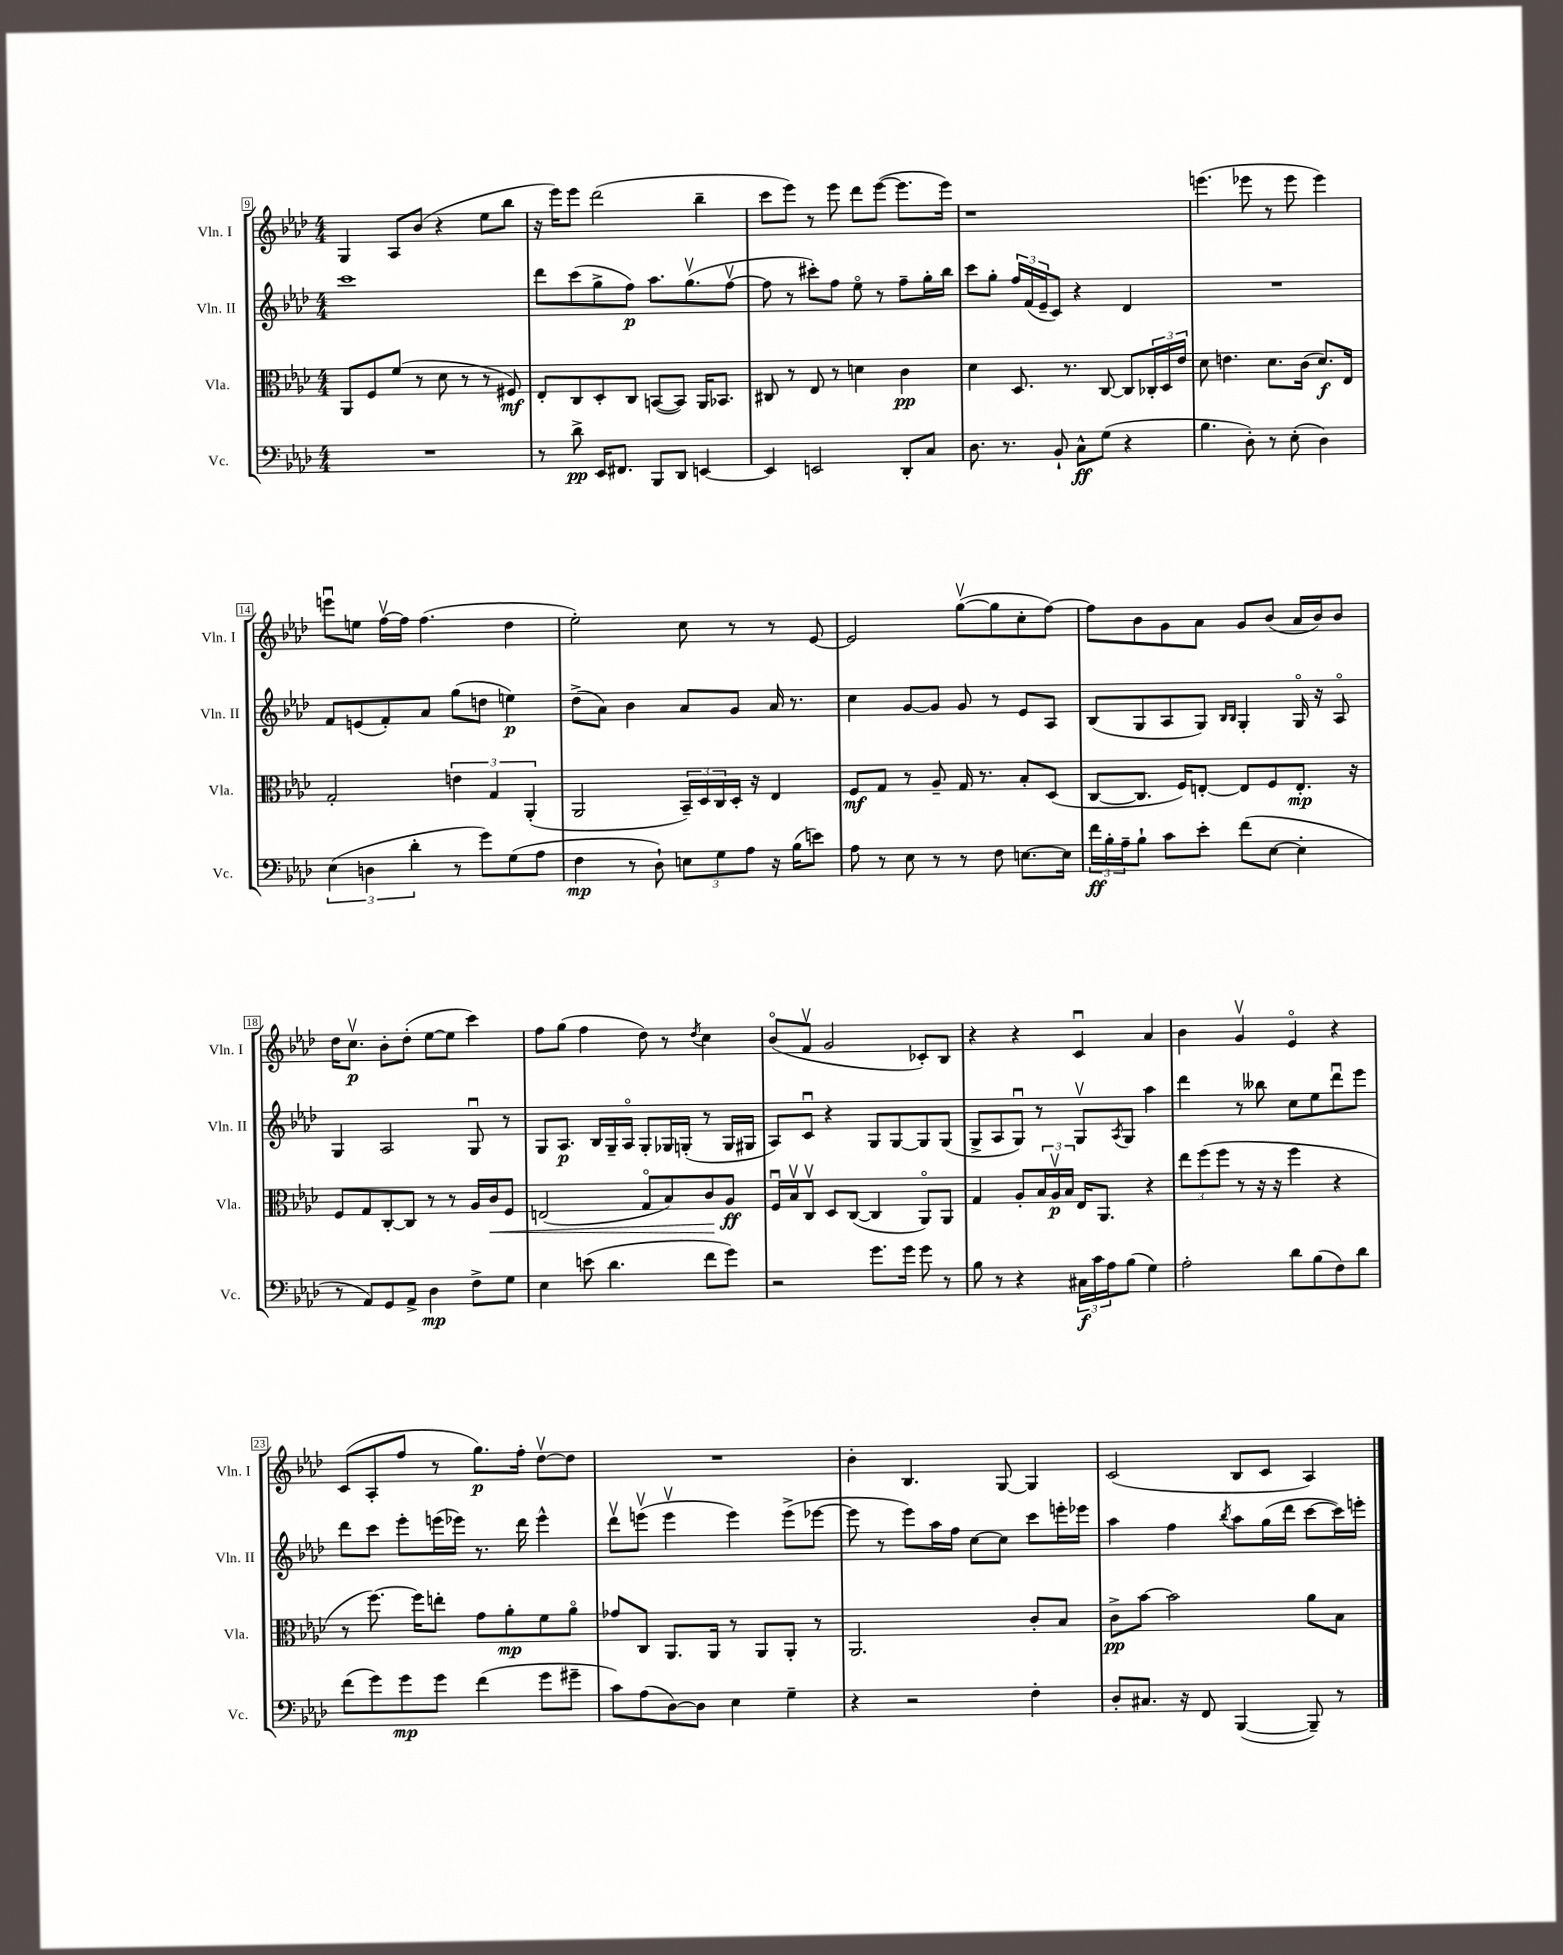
<<
\new StaffGroup <<
\new Staff = "s0" \with { instrumentName = "Vln. I" shortInstrumentName = "Vln. I" } {
    \clef treble \key aes \major \numericTimeSignature \time 4/4
    g4 aes8 bes'8( r4 ees''8 bes''8 |
    r16 ees'''16) ees'''8 des'''2( bes''4-- |
    c'''8 ees'''8) r8 ees'''8 des'''8 ees'''8~( ees'''8. ees'''16) |
    r1 |
    e'''4.( ees'''8 r8 ees'''8 ees'''4) |
    e'''8\downbow e''8 f''16~\upbow f''16 f''4.( des''4 |
    ees''2-.) c''8 r8 r8 ees'8~ |
    ees'2 g''8~\upbow( g''8 c''8-. f''8~) |
    f''8 bes'8 g'8 aes'8 g'8 bes'8( aes'16 bes'16) bes'8 |
    des''16 c''8.\upbow\p bes'8-. des''8-.( ees''8~ ees''8 c'''4) |
    f''8 g''8( f''4 des''8) r8 \acciaccatura { des''8 } c''4 |
    bes'8\flageolet( f'8\upbow g'2 ces'8-.) bes8 |
    r4 r4 c'4\downbow aes'4 |
    bes'4 g'4\upbow ees'4\flageolet r4 |
    c'8( aes8-. f''8 r8 g''8.\p) f''16-. des''8~\upbow des''8 |
    R1 |
    bes'4-. bes4. g8~ g4 |
    c'2( bes8 c'8 aes4) \bar "|." |
}
\new Staff = "s1" \with { instrumentName = "Vln. II" shortInstrumentName = "Vln. II" } {
    \clef treble \key aes \major \numericTimeSignature \time 4/4
    c'''1 |
    des'''8 c'''8( g''8-> f''8\p) aes''8. g''8.\upbow( f''8~\upbow |
    f''8 r8 cis'''8-.) f''8 ees''8\flageolet r8 f''8-- g''16-. bes''16 |
    c'''8 g''8-. \tuplet 3/2 { f''16 f'16( ees'16-- } c'8) r4 des'4 |
    R1 |
    f'8 e'8( f'8-.) aes'8 g''8( d''8 e''4\p) |
    des''8->( aes'8) bes'4 aes'8 g'8 aes'16 r8. |
    c''4 g'8~ g'8 g'8 r8 ees'8 aes8 |
    bes8( g8 aes8 g8) \grace { bes16 bes16 } g4-. g16\flageolet r16 aes8\flageolet |
    g4 aes2 g8\downbow r8 |
    g8 aes8.\p bes16 g16-- aes16\flageolet g8-. ges16 g16-.( r8 g16 gis16 |
    aes8) c'8\downbow r4 g8 g8~ g8 g8( |
    g8-> aes8 g8\downbow) r8 g8\upbow \acciaccatura { aes8 } g8 aes''4 |
    des'''4 r8 beses''8 c''8 ees''8 des'''8\downbow ees'''8 |
    des'''8 c'''8 ees'''8-. e'''16( ees'''16) r8. des'''16 ees'''4-^ |
    des'''8\upbow e'''8\upbow( e'''4\upbow e'''4) e'''8->( ees'''8~ |
    ees'''8 r8 ees'''8) aes''16 f''16 c''8~ c''8 c'''8 e'''16-. ees'''16 |
    aes''4 f''4 \acciaccatura { bes''8 } aes''8 g''16( des'''16 c'''8~ c'''16) e'''16-. \bar "|." |
}
\new Staff = "s2" \with { instrumentName = "Vla." shortInstrumentName = "Vla." } {
    \clef alto \key aes \major \numericTimeSignature \time 4/4
    aes,8 f8 f'8( r8 des'8 r8 r8 fis8\mf) |
    ees8-. c8 des8-. c8 b,8~( b,8) aes,16 bes,8. |
    cis8 r8 ees8 r8 d'4 c'4\pp |
    des'4 des8. r8. c8~ c8 \tuplet 3/2 { ces16-. des16 ees'16 } |
    des'8 e'4. des'8. c'16( des'8.\f) ees16 |
    g2-. \tuplet 3/2 { e'4 g4 aes,4-.( } |
    aes,2 \tuplet 3/2 { bes,16--) des16 c16 } des16-. r16 ees4 |
    f8\mf g8 r8 aes8-- g16 r8. bes8-. des8( |
    c8~ c8. f16) e8~-. e8 f8 e8.-.\mp r16 |
    f8 g8 c8~-. c8 r8 r8 aes16 c'16\< f8 |
    e2( g8\flageolet bes8) c'8\! aes8\ff |
    f16\downbow bes16\upbow c8\upbow des8 c8~( c4 aes,8\flageolet) aes,8 |
    g4 aes8-. \tuplet 3/2 { bes16 aes16\upbow\p bes16 } ees16 aes,8. r4 |
    \tuplet 3/2 { ees''8 f''8( f''8 } r8 r16 r16 f''4 r4 |
    r8 f''8.~) f''16 e''8-. g'8 aes'8-.\mp f'8 aes'8\flageolet |
    ges'8 c8 aes,8. aes,16 r8 aes,8 aes,8-. r8 |
    aes,2. c'8-. bes8 |
    c'8->\pp bes'8~ bes'2 aes'8 bes8 \bar "|." |
}
\new Staff = "s3" \with { instrumentName = "Vc." shortInstrumentName = "Vc." } {
    \clef bass \key aes \major \numericTimeSignature \time 4/4
    R1 |
    r8 des'8->\pp ees,16 fis,8. bes,,8 des,8 e,4~ |
    e,4 e,2 des,8-. c8 |
    des8. r8. bes,8-! c8-^\ff g8( r4 |
    bes4. des8-.) r8 ees8-.( des4) |
    \tuplet 3/2 { ees4( d4 des'4-. } r8 g'8) g8( aes8 |
    f4\mp r8 des8-!) \tuplet 3/2 { e8 g8 aes8 } r16 bes16( e'8) |
    aes8 r8 ees8 r8 r8 f8 e8.~ e16 |
    \tuplet 3/2 { f'16\ff bes16-. aes16-- } bes8-! c'8 ees'8-. f'8( ees8~ ees4-. |
    r8 aes,8) g,8 aes,8-> des4\mp f8-> g8 |
    ees4 e'8( des'4. f'8 g'8) |
    r2 g'8. g'16 g'8 r8 |
    bes8 r8 r4 \tuplet 3/2 { cis16\f c'16 aes16 } bes8( g4) |
    aes2-. des'8 bes8( f8) des'8 |
    f'8( g'8) g'8\mp g'8 f'4( g'8 gis'8-- |
    c'8) aes8( des8~) des8 ees4 g4-- |
    r4 r2 f4-. |
    des8-. cis8. r16 f,8 bes,,4~( bes,,8--) r8 \bar "|." |
}
>>
>>
\layout { \context { \Score currentBarNumber = #9 \override BarNumber.stencil = #(make-stencil-boxer 0.1 0.3 ly:text-interface::print) } }
